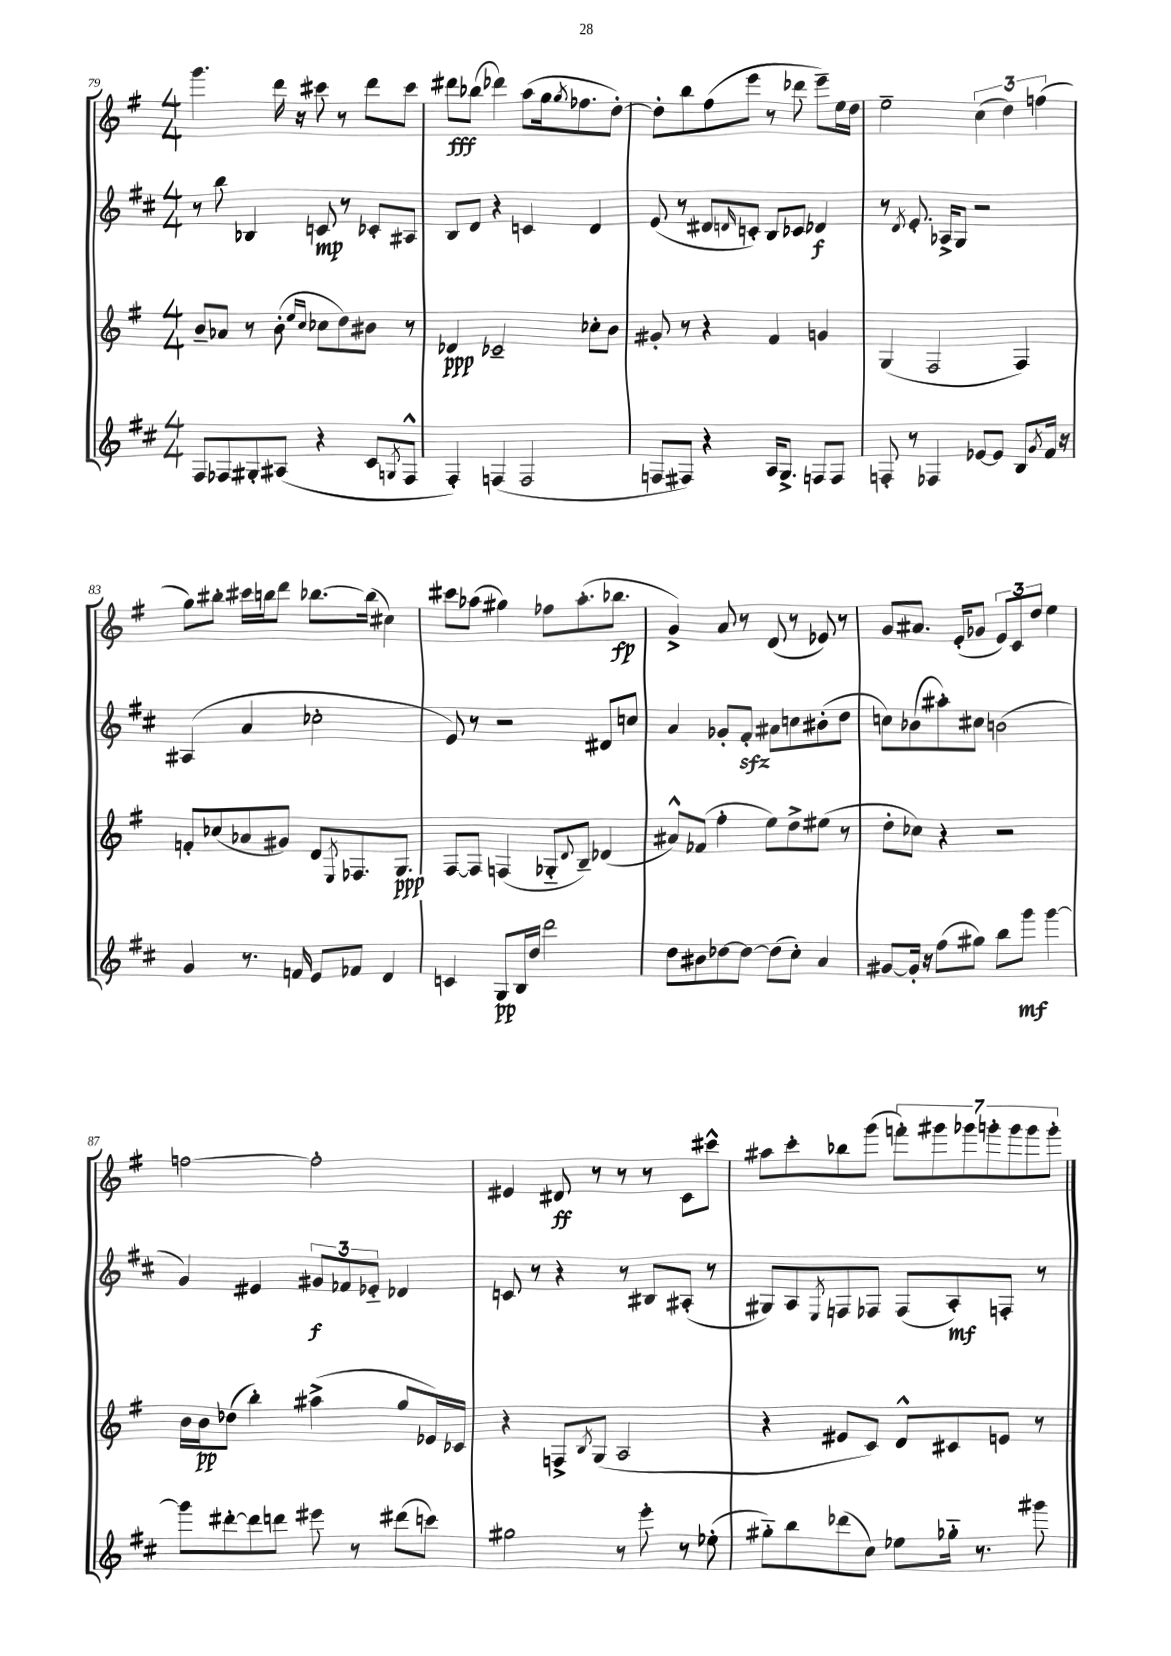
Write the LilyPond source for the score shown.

<<
\new StaffGroup <<
\new Staff = "s0" {
    \clef treble \key g \major \numericTimeSignature \time 4/4
    g'''4. d'''16 r16 cis'''8 r8 d'''8 cis'''8 |
    dis'''8\fff bes''8( des'''4) a''8( g''16 \acciaccatura { g''8 } fes''8. d''8~-.) |
    d''8-. b''8 fis''8( e'''8 r8 des'''8 e'''8--) e''16 d''16 |
    e''2-- \tuplet 3/2 { c''4( d''4) f''4( } |
    g''8) bis''8-. cis'''16 b''16 d'''8 bes''8.~ bes''16( cis''4) |
    cis'''8 aes''8( gis''4) fes''8 aes''8.-.( bes''8.\fp |
    g'4->) a'8 r8 d'8( r8 ees'8) r8 |
    g'8 ais'8. e'16-.( ges'8 \tuplet 3/2 { e'8) c'8 d''8 } e''4 |
    f''2~ f''2-. |
    eis'4 dis'8\ff r8 r8 r8 c'8 cis'''8-^ |
    ais''8 c'''8-. bes''8 g'''8( \tuplet 7/4 { f'''8-.) gis'''8 ges'''8 g'''8-. g'''8 g'''8 g'''8-. } \bar "|." |
}
\new Staff = "s1" {
    \clef treble \key d \major \numericTimeSignature \time 4/4
    r8 b''8 bes4 c'8\mp r8 ces'8-. ais8 |
    b8 d'8 r4 c'4 d'4 |
    e'8( r8 dis'8 \grace { d'16 } c'8-.) b8 ces'8 des'4\f |
    r8 \acciaccatura { d'8 } e'8.-. aes16-> g8 r2 |
    ais4( a'4 ces''2-. |
    e'8) r8 r2 dis'8 c''8 |
    a'4 ges'8-. fis'8-.\sfz ais'8 c''8 bis'8-.( d''8 |
    c''8) bes'8( ais''8-.) cis''8 b'2( |
    g'4) eis'4 \tuplet 3/2 { gis'8\f fes'8 ees'8-_ } des'4 |
    c'8 r8 r4 r8 bis8 ais8-.( r8 |
    gis8) a8 \acciaccatura { e8 } f8 fes8 fes8( a8-.\mf) f8-. r8 \bar "|." |
}
\new Staff = "s2" {
    \clef treble \key g \major \numericTimeSignature \time 4/4
    b'8-- aes'8 r8 b'8-.( \grace { e''16 c''16 } ces''8 d''8) bis'8 r8 |
    des'4\ppp ces'2-- ces''8-. b'8 |
    gis'8-. r8 r4 fis'4 g'4 |
    g4( fis2 fis4) |
    f'8-. ces''8( aes'8 gis'8) d'8 \acciaccatura { e8 } fes8. g8.\ppp |
    fis8~ fis8 f4( ges8-_ \appoggiatura { d'8 } b8--) des'4( |
    ais'8-^) fes'8( fis''4-. e''8) d''8-> eis''8( r8 |
    d''8-. ces''8) r4 r2 |
    b'16 b'16\pp des''8( b''4-.) ais''4->( g''8 ees'16) ces'16 |
    r4 f8-> \acciaccatura { b8 } g8( a2 |
    r4 eis'8 c'8) d'8-^ cis'8 e'8 r8 \bar "|." |
}
\new Staff = "s3" {
    \clef treble \key d \major \numericTimeSignature \time 4/4
    fis8 fes8 gis8-. ais8( r4 cis'8 \acciaccatura { g8 } fes8-^ |
    fis4-.) f4( f2 |
    f8 fis8) r4 a16 g8.-> f8 f8 |
    f8-. r8 fes4 ees'8~ ees'8 b8 \acciaccatura { g'8 } fis'16 r16 |
    g'4 r8. f'16 e'8 fes'8 d'4 |
    c'4 g8\pp b16 d''16 d'''2 |
    d''8 bis'8 des''8~ des''8~ des''8( cis''8-.) a'4 |
    gis'8~ gis'16-. r16 fis''8( gis''8) b''8 g'''8\mf g'''4~ |
    g'''8 dis'''8~-. dis'''8 d'''8 eis'''8 r8 dis'''8( c'''8) |
    gis''2 r8 e'''8-. r8 ees''8-.( |
    gis''8-_) b''8 des'''8( cis''8) ees''8 ges''16-_ r8. gis'''8 \bar "|." |
}
>>
>>
\layout { \context { \Score currentBarNumber = #79 } }
